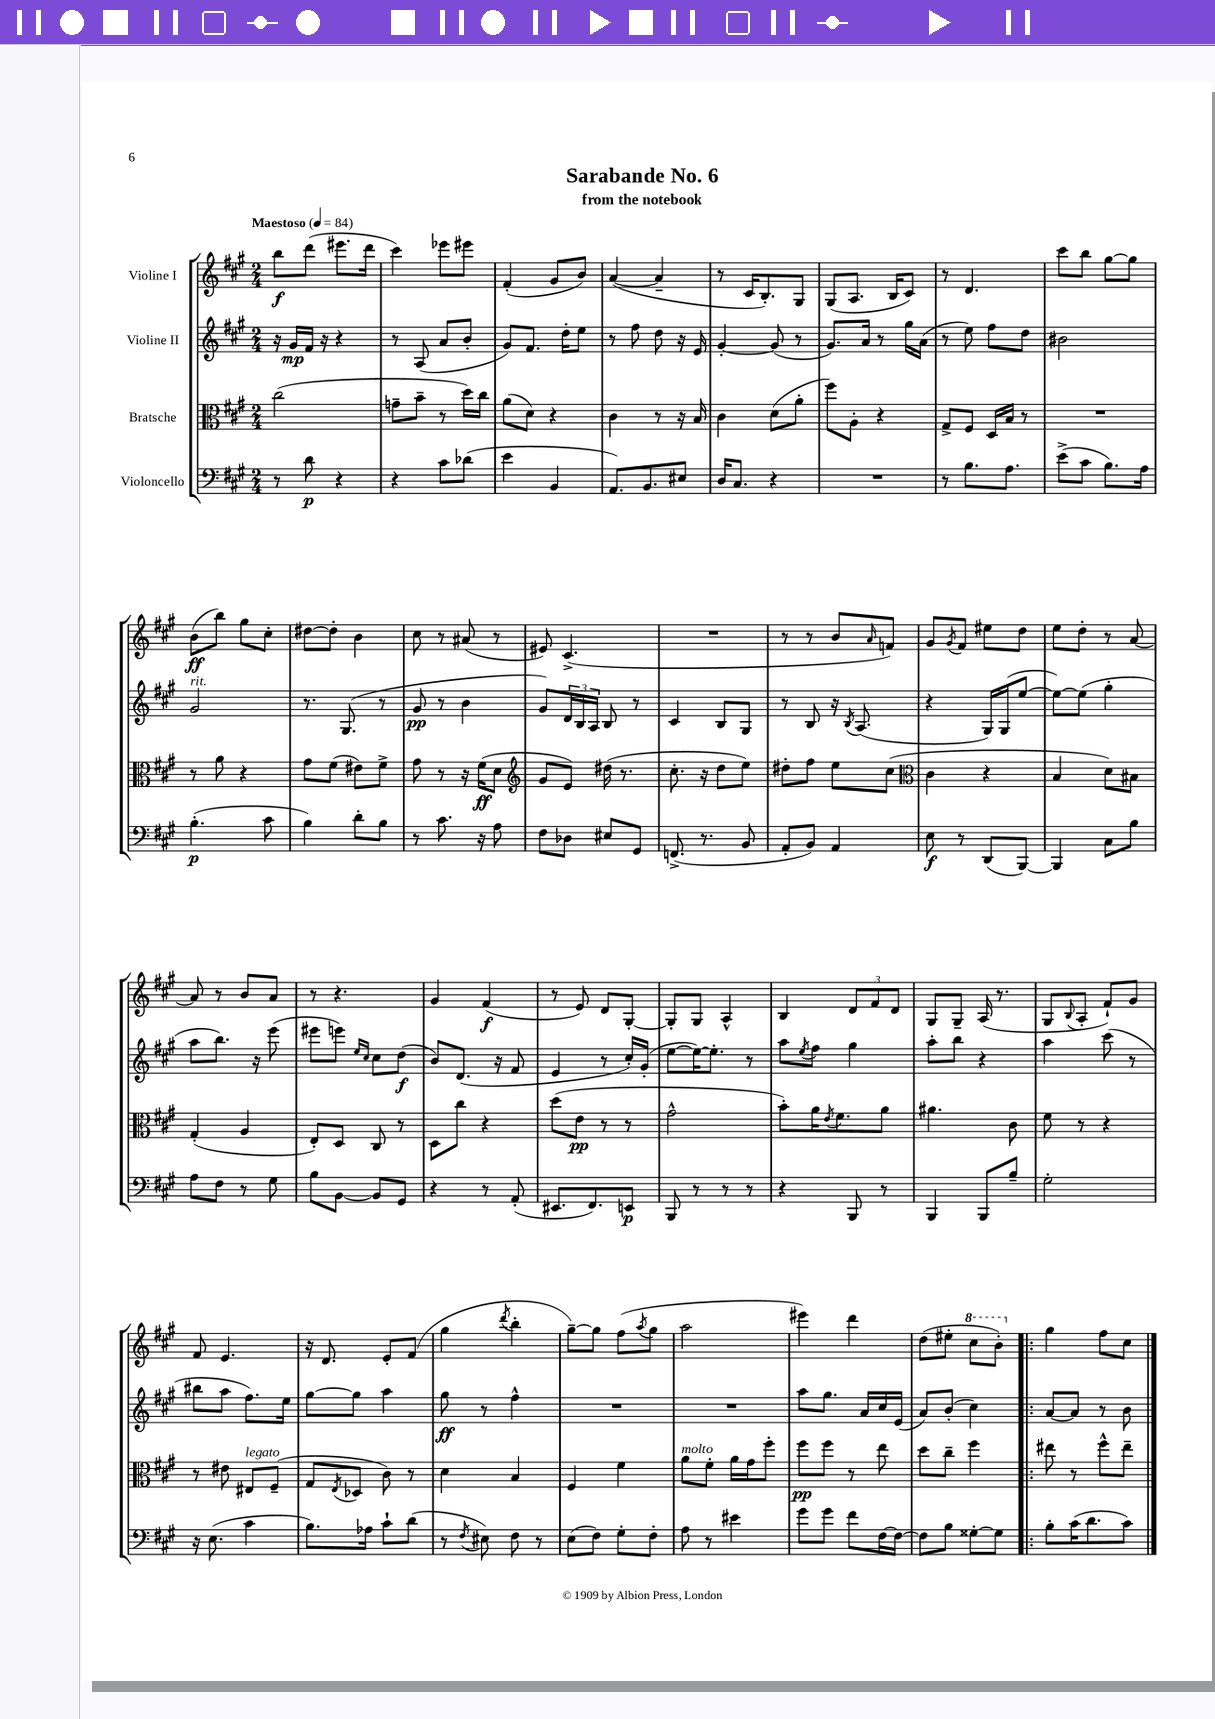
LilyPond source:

\header { title = "Sarabande No. 6" subtitle = "from the notebook" }
<<
\new StaffGroup <<
\new Staff = "s0" \with { instrumentName = "Violine I" } {
    \clef treble \key a \major \numericTimeSignature \time 2/4 \tempo "Maestoso" 4 = 84
    b''8\f d'''8( eis'''8. d'''16 |
    cis'''4) ees'''8 eis'''8 |
    fis'4-.( gis'8 b'8) |
    a'4~( a'4-- |
    r8 cis'16 b8.-.) gis8 |
    gis8( a8. b16 cis'8) |
    r8 d'4. |
    cis'''8 b''8 gis''8~ gis''8 |
    b'8\ff( b''8) gis''8 cis''8-. |
    dis''8~ dis''8-. b'4 |
    cis''8 r8 ais'8( r8 |
    eis'8) cis'4.->( |
    R2 |
    r8 r8 b'8 \grace { a'16 } f'8) |
    gis'8 \acciaccatura { gis'8 } fis'8 eis''8 d''8 |
    e''8 d''8-. r8 a'8~ |
    a'8 r8 b'8 a'8 |
    r8 r4. |
    gis'4 fis'4\f( |
    r8 e'8) d'8 gis8~-. |
    gis8-. gis8 a4-^ |
    b4 \tuplet 3/2 { d'8 fis'8 d'8 } |
    gis8 gis8-- a16( r8. |
    gis8 \appoggiatura { b8 } a8-. fis'8-!) gis'8 |
    fis'8 e'4. |
    r16 d'8. e'8-. fis'8( |
    gis''4 \acciaccatura { d'''8 } b''4-. |
    gis''8~--) gis''8 fis''8( \acciaccatura { a''8 } gis''8 |
    a''2 |
    eis'''4) d'''4 |
    d''8( eis''8-. \ottava #1 cis'''8 b''8-.) \ottava #0 |
    \bar ".|:" gis''4 fis''8 cis''8 \bar "|." |
}
\new Staff = "s1" \with { instrumentName = "Violine II" } {
    \clef treble \key a \major \numericTimeSignature \time 2/4
    r16 gis'16\mp fis'16 r16 r4 |
    r8 a8( a'8 b'8-. |
    gis'8) fis'8. d''16-. e''8 |
    r8 fis''8 d''8 r16 e'16 |
    gis'4~-. gis'8( r8 |
    gis'8.) a'16 r8 gis''16 a'16( |
    r8 e''8) fis''8 d''8 |
    bis'2 |
    gis'2^\markup { \italic "rit." } |
    r8. gis8.( r8 |
    gis'8\pp r8 b'4 |
    gis'8) \tuplet 3/2 { d'16 b16 a16 } b8 r8 |
    cis'4 b8 gis8 |
    r8 b8 r16 \acciaccatura { b8 } a8.( |
    r4 gis16) gis16( e''8~ |
    e''8~) e''8( gis''4-. |
    a''8 b''8.) r16 e'''8( |
    eis'''8 e'''8) \grace { e''16 cis''16 } cis''8 d''8\f( |
    b'8) d'8.( r16 fis'8 |
    e'4 r8 cis''16-.) gis'16-.( |
    e''8~ e''16~) e''8.-. r8 |
    a''8 \acciaccatura { e''8 } fis''8 gis''4 |
    a''8-. b''8 r4 |
    a''4 cis'''8( r8 |
    bis''8 a''8 fis''8.) e''16 |
    gis''8~ gis''8 a''4 |
    gis''8\ff r8 fis''4-^ |
    R2 |
    R2 |
    a''8 gis''8. a'16 cis''16 e'16( |
    a'8) b'8-.( cis''4) |
    \bar ".|:" a'8~ a'8 r8 b'8 \bar "|." |
}
\new Staff = "s2" \with { instrumentName = "Bratsche" } {
    \clef alto \key a \major \numericTimeSignature \time 2/4
    cis''2( |
    g'8-- b'8-- r8 d''16) cis''16 |
    a'8( d'8) r4 |
    cis'4 r8 r16 b16 |
    cis'4 d'8( a'8-. |
    fis''8) a8-. r4 |
    gis8-> fis8 d16 b16 r8 |
    R2 |
    r8 a'8 r4 |
    gis'8 fis'8( eis'8) fis'8-> |
    gis'8 r8 r16 fis'16\ff( d'8 |
    \clef treble gis'8 e'8) dis''16( r8. |
    cis''8.-. r16 d''8 e''8) |
    dis''8-. fis''8 e''8 cis''8( |
    \clef alto cis'4 r4 |
    b4 d'8) bis8 |
    gis4-.( a4 |
    e8-.) d8 cis8 r8 |
    d8 cis''8 r4 |
    d''8( e'8\pp r8 r8 |
    gis'2-^ |
    b'8-.) a'16 \acciaccatura { e'8 } fis'8. a'8 |
    ais'4. cis'8 |
    fis'8 r8 r4 |
    r8 eis'8 eis8^\markup { \italic "legato" } fis8--( |
    gis8 \acciaccatura { e8 } des8 cis'8) r8 |
    d'4 b4 |
    fis4 fis'4 |
    a'8^\markup { \italic "molto" } fis'8-. a'16 gis'16 fis''8-. |
    fis''8\pp fis''8 r8 e''8 |
    d''8 cis''8-- fis''4 |
    \bar ".|:" eis''8 r8 fis''8-^ eis''8-- \bar "|." |
}
\new Staff = "s3" \with { instrumentName = "Violoncello" } {
    \clef bass \key a \major \numericTimeSignature \time 2/4
    r8 d'8\p r4 |
    r4 cis'8 des'8( |
    e'4 b,4 |
    a,8.) b,8. eis8 |
    d16 cis8. r4 |
    R2 |
    r8 b8. a8. |
    e'8->( cis'8 b8.) a16 |
    b4.-.\p( cis'8 |
    b4) d'8-. b8 |
    r8 cis'8. r16 a8 |
    fis8 des8 eis8 gis,8 |
    f,8.->( r8. b,8 |
    a,8-. b,8) a,4 |
    e8\f r8 d,8( b,,8~) |
    b,,4 cis8 b8 |
    a8 fis8 r8 gis8 |
    b8 b,8~ b,8 gis,8 |
    r4 r8 a,8-.( |
    eis,8. fis,8.) e,8\p |
    b,,8 r8 r8 r8 |
    r4 b,,8 r8 |
    b,,4 b,,8 b8-- |
    gis2-. |
    r16 e8.( cis'4 |
    b8.) aes16 cis'8-! d'8( |
    r8 \acciaccatura { fis8 } eis8) fis8 r8 |
    e8( fis8) gis8-. fis8-. |
    a8 r8 eis'4 |
    gis'8 gis'8 fis'8 fis16~ fis16~ |
    fis8 b8 gisis8~-. gisis8 |
    \bar ".|:" b8-. cis'16( d'8. cis'8) \bar "|." |
}
>>
>>
\layout { \context { \Score \remove "Bar_number_engraver" } }
